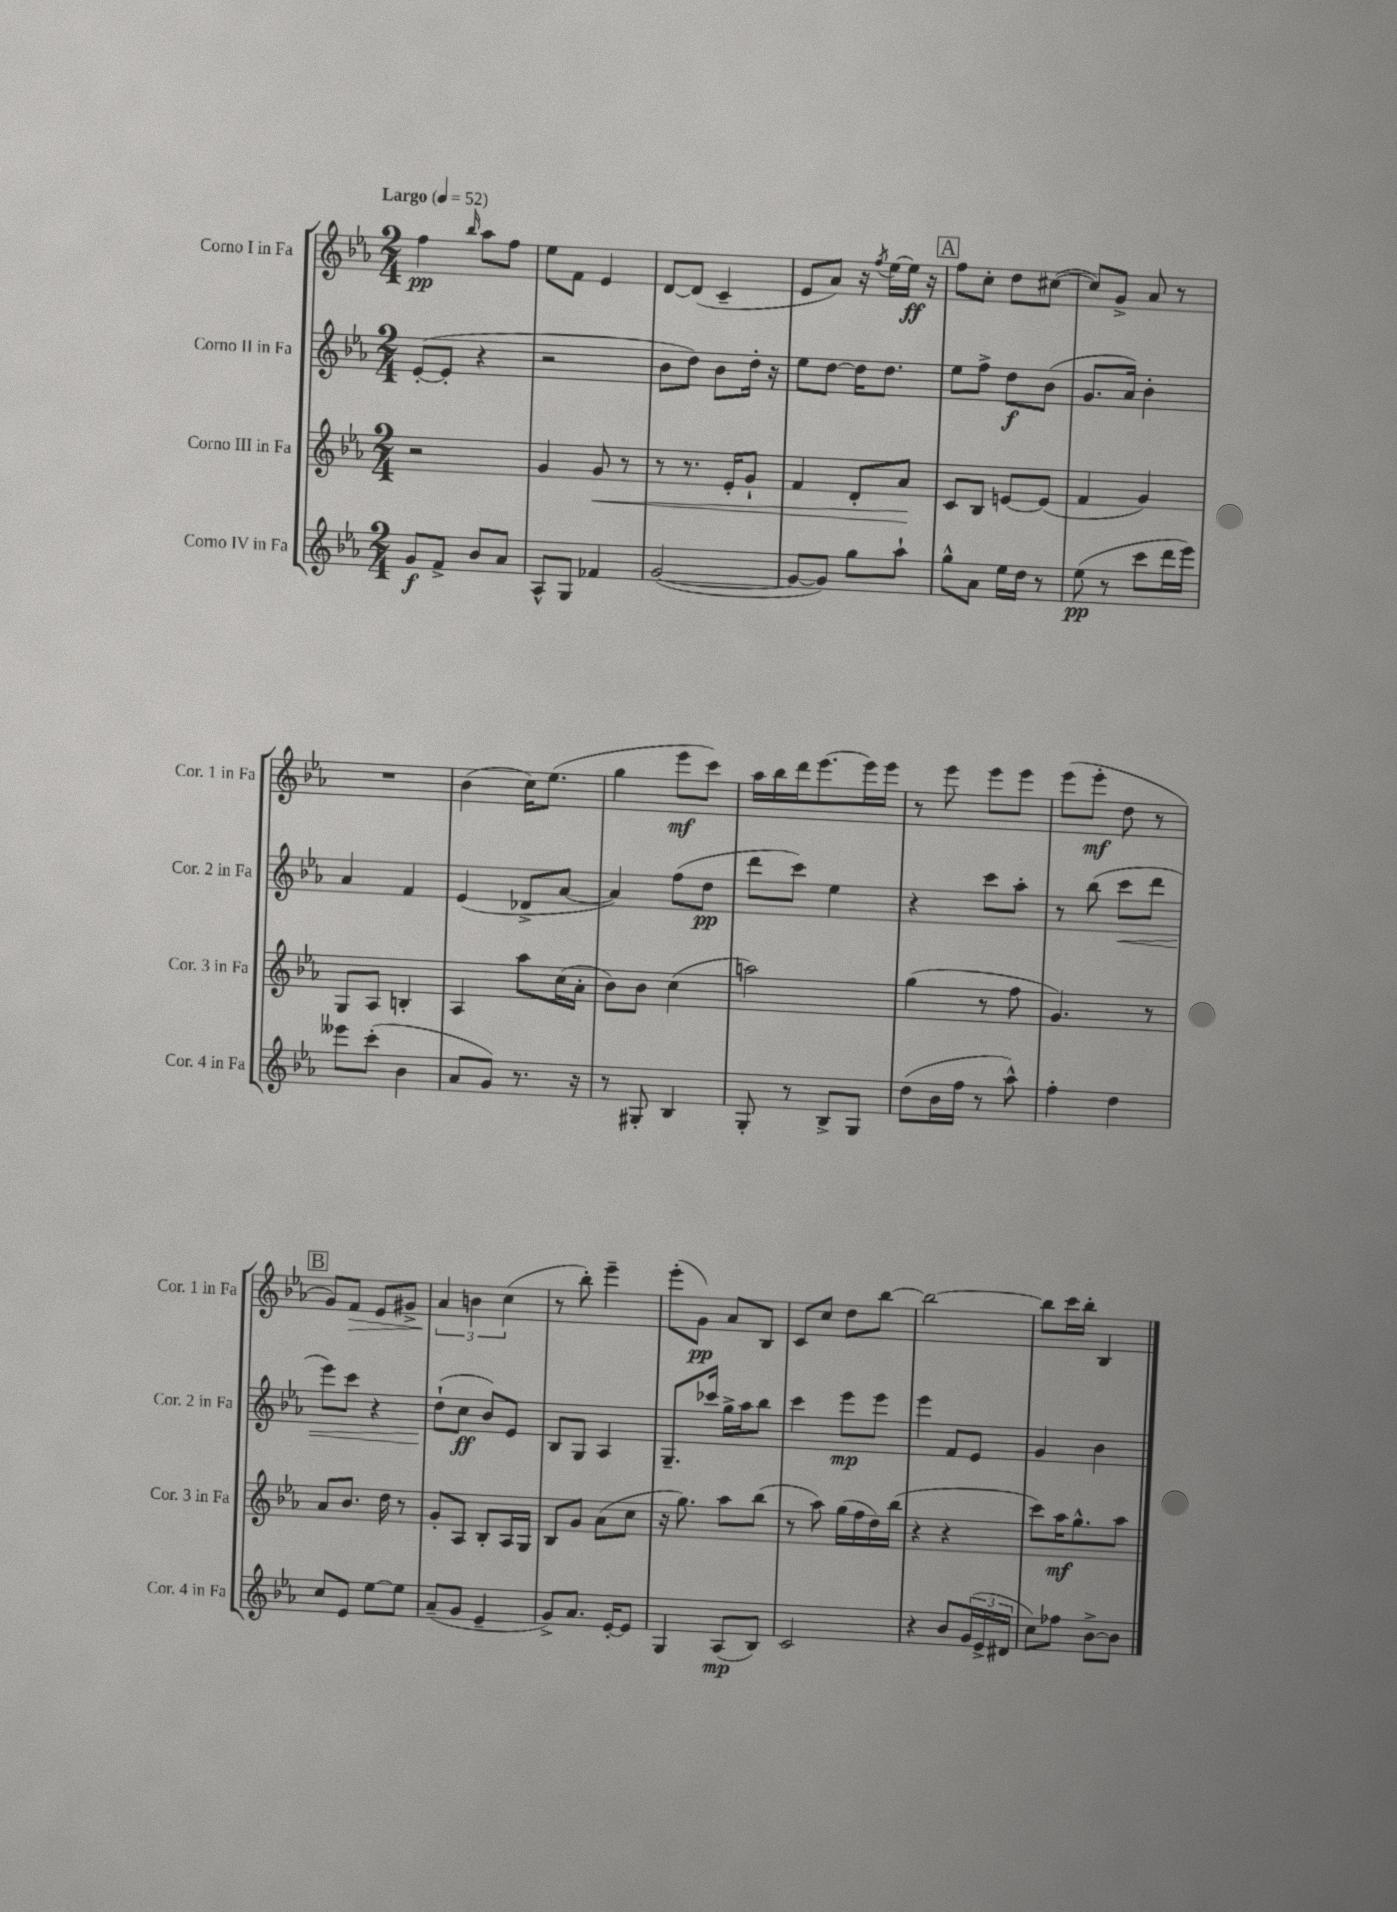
<<
\new StaffGroup <<
\new Staff = "s0" \with { instrumentName = "Corno I in Fa" shortInstrumentName = "Cor. 1 in Fa" } {
    \clef treble \key ees \major \numericTimeSignature \time 2/4 \tempo "Largo" 4 = 52
    f''4\pp \grace { bes''16 } aes''8 f''8 |
    ees''8 f'8 ees'4 |
    d'8~ d'8( c'4-- |
    ees'8 aes'8) r16 \acciaccatura { f''8 } ees''16~ ees''16\ff r16 |
    \mark \markup { \box "A" } f''8 c''8-. d''8 cis''8~( |
    cis''8) g'8-> aes'8 r8 |
    R2 |
    bes'4( c''16) ees''8.( |
    g''4 ees'''8\mf c'''8) |
    aes''16 bes''16 d'''16 ees'''8.~ ees'''16 ees'''16 |
    r8 ees'''8 ees'''8 ees'''8 |
    ees'''8( ees'''8-.\mf d''8 r8 |
    \mark \markup { \box "B" } g'8) f'8\> ees'8 gis'8-> |
    \tuplet 3/2 { aes'4\! b'4 c''4( } |
    r8 bes''8-.) ees'''4-- |
    ees'''8-.( g'8\pp) aes'8 bes8 |
    c'8 c''8 d''8 bes''8~ |
    bes''2~ |
    bes''8 c'''16 bes''16-. bes4 \bar "|." |
}
\new Staff = "s1" \with { instrumentName = "Corno II in Fa" shortInstrumentName = "Cor. 2 in Fa" } {
    \clef treble \key ees \major \numericTimeSignature \time 2/4
    ees'8~-.( ees'8-. r4 |
    r2 |
    bes'8 d''8) bes'8 d''16-. r16 |
    ees''8 d''8~ d''16 d''8. |
    \mark \markup { \box "A" } ees''8 f''8-> d''8\f bes'8( |
    g'8. aes'16) bes'4-. |
    aes'4 f'4 |
    ees'4( des'8-> aes'8~ |
    aes'4) f''8( d''8\pp |
    d'''8 c'''8) ees''4 |
    r4 c'''8 aes''8-. |
    r8 bes''8( c'''8\< d'''8 |
    \mark \markup { \box "B" } ees'''8) c'''8 r4 |
    d''8-!\!( c''8\ff bes'8) ees'8 |
    bes8 g8 aes4 |
    g8.-- ces'''16 g''16-> aes''16 bes''8 |
    c'''4 ees'''8\mp ees'''8 |
    ees'''4 f'8 ees'8 |
    g'4 bes'4 \bar "|." |
}
\new Staff = "s2" \with { instrumentName = "Corno III in Fa" shortInstrumentName = "Cor. 3 in Fa" } {
    \clef treble \key ees \major \numericTimeSignature \time 2/4
    r2 |
    g'4 g'8\< r8 |
    r8 r8. ees'16-. g'8-! |
    f'4 d'8-. aes'8\! |
    \mark \markup { \box "A" } c'8 bes8 e'8~ e'8( |
    f'4 g'4) |
    g8 aes8 b4-. |
    aes4 aes''8 c''16( aes'16-. |
    bes'8) bes'8 c''4( |
    a''2) |
    g''4( r8 f''8 |
    g'4.) r8 |
    \mark \markup { \box "B" } aes'8 bes'8. d''16 r8 |
    g'8-. aes8 bes8-. aes16 g16 |
    bes8 g'8 aes'8( c''8 |
    r16 g''8.) aes''8 bes''8( |
    r8 aes''8) g''16( f''16 d''16) bes''16( |
    r4 r4 |
    c'''8) aes''16\mf g''8.-^ aes''8 \bar "|." |
}
\new Staff = "s3" \with { instrumentName = "Corno IV in Fa" shortInstrumentName = "Cor. 4 in Fa" } {
    \clef treble \key ees \major \numericTimeSignature \time 2/4
    g'8\f f'8-> bes'8 aes'8 |
    aes8-^ g8 fes'4 |
    g'2~( |
    g'8~ g'8) g''8 aes''8-! |
    \mark \markup { \box "A" } g''8-^ aes'8 ees''16 d''16 r8 |
    ees''8\pp( r8 c'''8 d'''16 ees'''16) |
    eeses'''8 c'''8-.( bes'4 |
    aes'8 g'8) r8. r16 |
    r8 gis8-. bes4 |
    g8-. r8 bes8-> g8 |
    d''8( bes'16 f''16 r8 aes''8-^) |
    f''4-. d''4 |
    \mark \markup { \box "B" } c''8 ees'8 ees''8~ ees''8 |
    aes'8--( g'8 ees'4-- |
    g'8->) aes'8. ees'16~-. ees'8 |
    g4 aes8\mp( bes8) |
    c'2 |
    r4 bes'8 \tuplet 3/2 { g'16( ees'16-> dis'16 } |
    c''8) fes''8 bes'8~-> bes'8 \bar "|." |
}
>>
>>
\layout { \context { \Score \remove "Bar_number_engraver" } }
